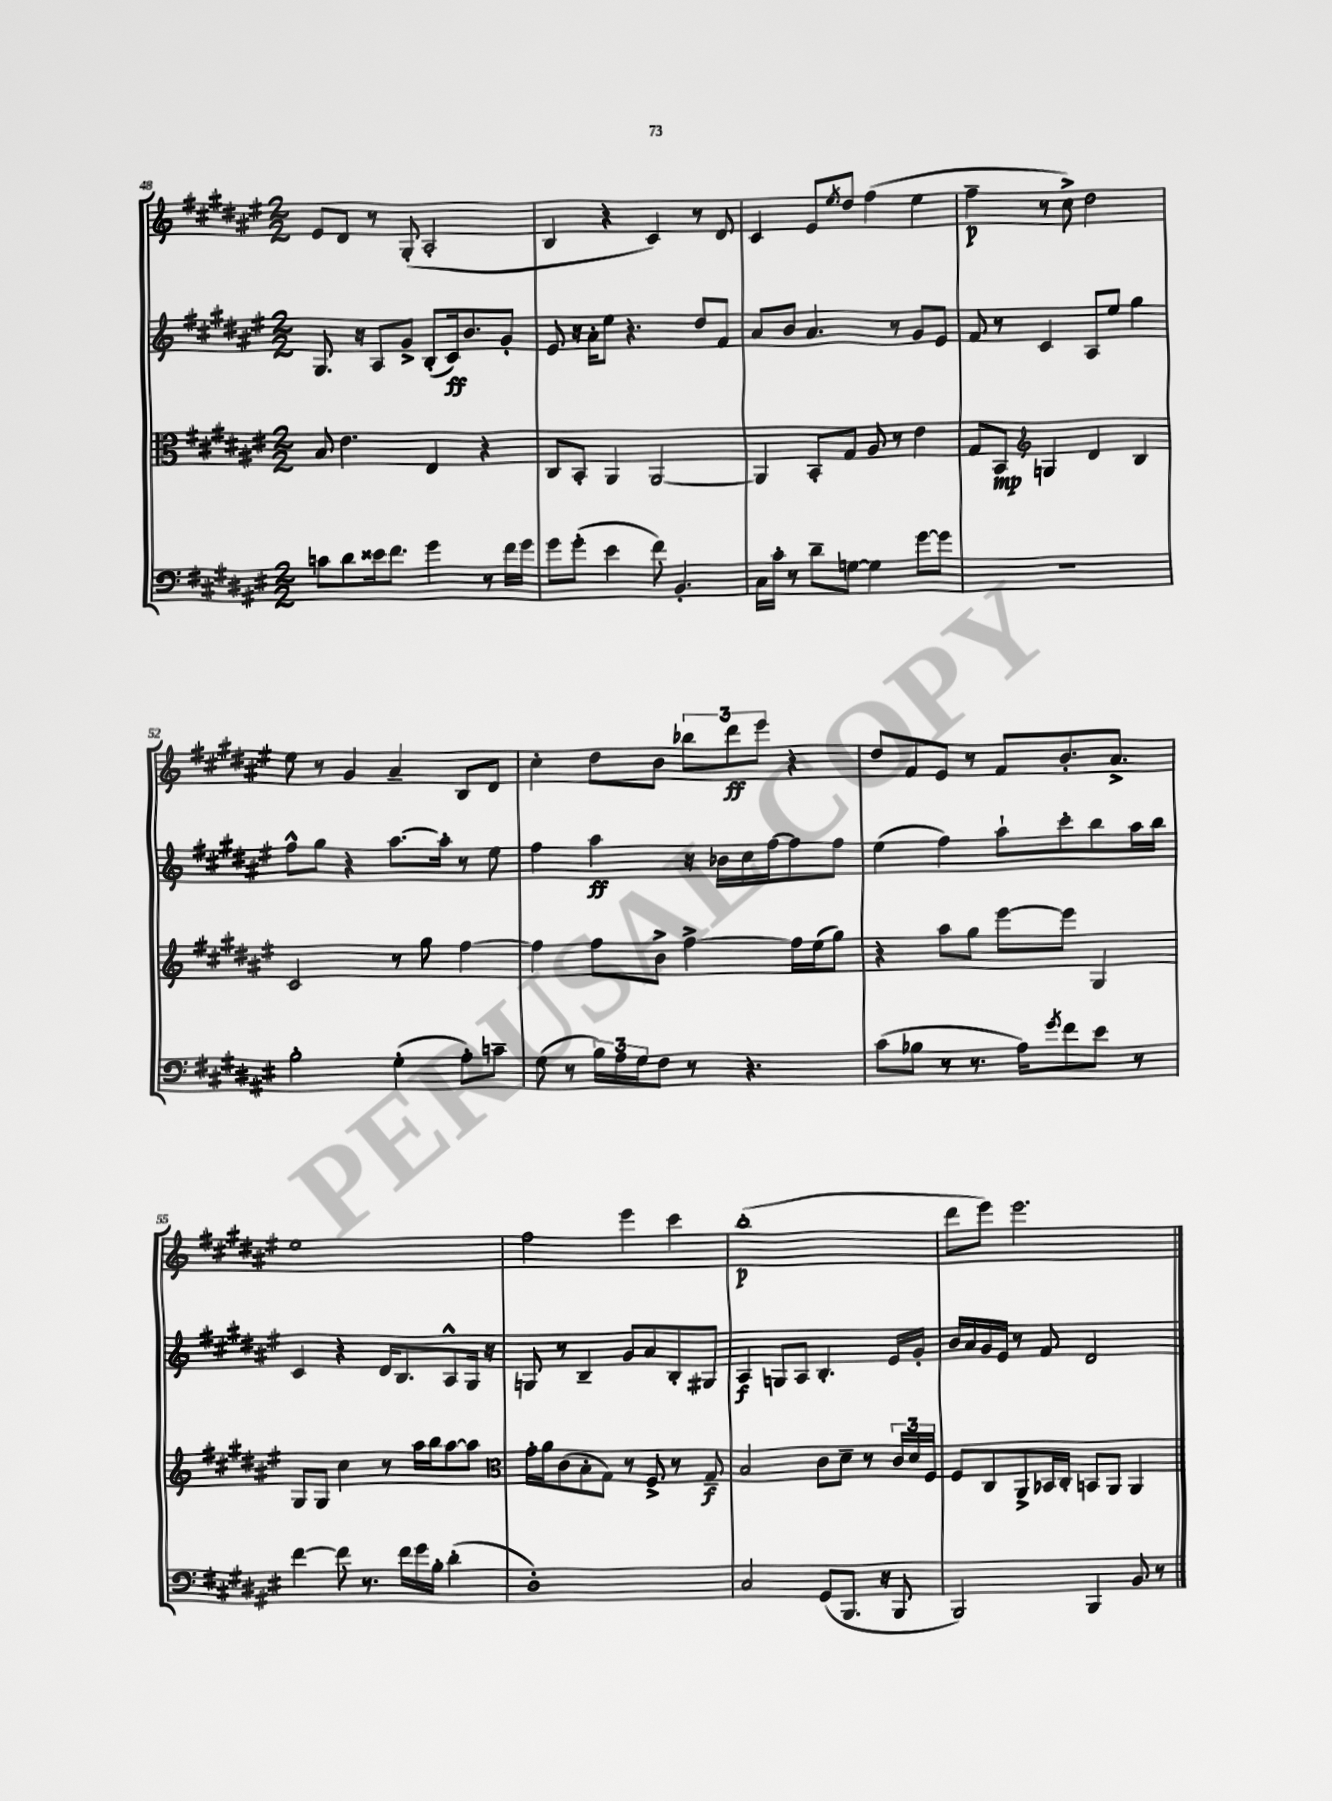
<<
\new StaffGroup <<
\new Staff = "s0" {
    \clef treble \key fis \major \numericTimeSignature \time 2/2
    eis'8 dis'8 r8 gis8-.( ais2-. |
    b4 r4 cis'4) r8 dis'8 |
    cis'4 eis'8 \acciaccatura { eis''8 } dis''8 fis''4( eis''4 |
    fis''4--\p r8 cis''8->) dis''2 |
    eis''8 r8 gis'4 ais'4-- b8 dis'8 |
    cis''4-. dis''8 b'8 \tuplet 3/2 { bes''8 dis'''8\ff eis'''8 } r4 |
    dis''8 fis'8 eis'8 r8 fis'8 b'8.-. ais'8.-> |
    eis''1 |
    fis''2 eis'''4 cis'''4 |
    b''1-.\p( |
    dis'''8 eis'''8) eis'''2. \bar "|." |
}
\new Staff = "s1" {
    \clef treble \key fis \major \numericTimeSignature \time 2/2
    gis8. r16 ais8 gis'8-> b8-.( cis'16\ff) b'8. gis'8-. |
    eis'8 r16 ais'16-. eis''8 r4. dis''8 fis'8 |
    ais'8 b'8 ais'4. r8 gis'8 eis'8 |
    fis'8 r8 cis'4 ais8 eis''8 gis''4 |
    fis''8-^ gis''8 r4 ais''8.~ ais''16-. r8 eis''8 |
    fis''4 ais''4\ff r16 bes'16 cis''16 fis''16~ fis''8 fis''8 |
    eis''4( fis''4) ais''8-! cis'''8-. b''8 ais''16 b''16 |
    cis'4 r4 dis'16 b8. ais8-^ gis16 r16 |
    g8 r8 b4-- gis'8 ais'8 b8-. gis8 |
    ais4\f g8 ais8 b4.-. eis'16 gis'16-. |
    b'16 ais'16 gis'16 eis'16 r8 fis'8 dis'2 \bar "|." |
}
\new Staff = "s2" {
    \clef alto \key fis \major \numericTimeSignature \time 2/2
    b8 eis'4. eis4 r4 |
    cis8 b,8-. ais,4 ais,2~ |
    ais,4 b,8-. gis8 ais8 r8 eis'4 |
    gis8 b,8\mp \clef treble g4 dis'4 b4 |
    cis'2 r8 gis''8 fis''4~ |
    fis''4 fis''8 b'8-> fis''4~-> fis''16 eis''16( gis''8) |
    r4 ais''8 gis''8 eis'''8~ eis'''8 gis4 |
    gis8 gis8 cis''4 r8 ais''16 b''16 ais''8~ ais''8 |
    \clef alto gis'16-. ais'16 cis'8( b8-. gis8) r8 fis8-> r8 gis8--\f |
    b2 cis'8 dis'8-- r8 \tuplet 3/2 { cis'16 dis'16 fis16 } |
    fis8 cis8 ais,8-> bes,16 cis16-. b,8 ais,8 ais,4 \bar "|." |
}
\new Staff = "s3" {
    \clef bass \key fis \major \numericTimeSignature \time 2/2
    c'8 dis'8 eisis'16 fis'8. gis'4 r8 fis'16 gis'16 |
    gis'8 gis'8-.( eis'4 fis'8) b,4.-. |
    cis16 cis'16-. r8 dis'8-- g8~ g4 gis'8~ gis'8 |
    r1 |
    b2-. gis4-.( ais8-.) c'8-- |
    gis8( r8 \tuplet 3/2 { b16) ais16 gis16 } fis8 r8 r4. |
    cis'8( bes8 r8 r8. ais16) \acciaccatura { gis'8 } fis'8 eis'8 r8 |
    fis'4~ fis'8 r8. fis'16 gis'16 b16-. dis'4-.( |
    dis1-.) |
    cis2 gis,8( b,,8. r16 b,,8 |
    b,,2) b,,4 b,8 r8 \bar "|." |
}
>>
>>
\layout { \context { \Score currentBarNumber = #48 } }
